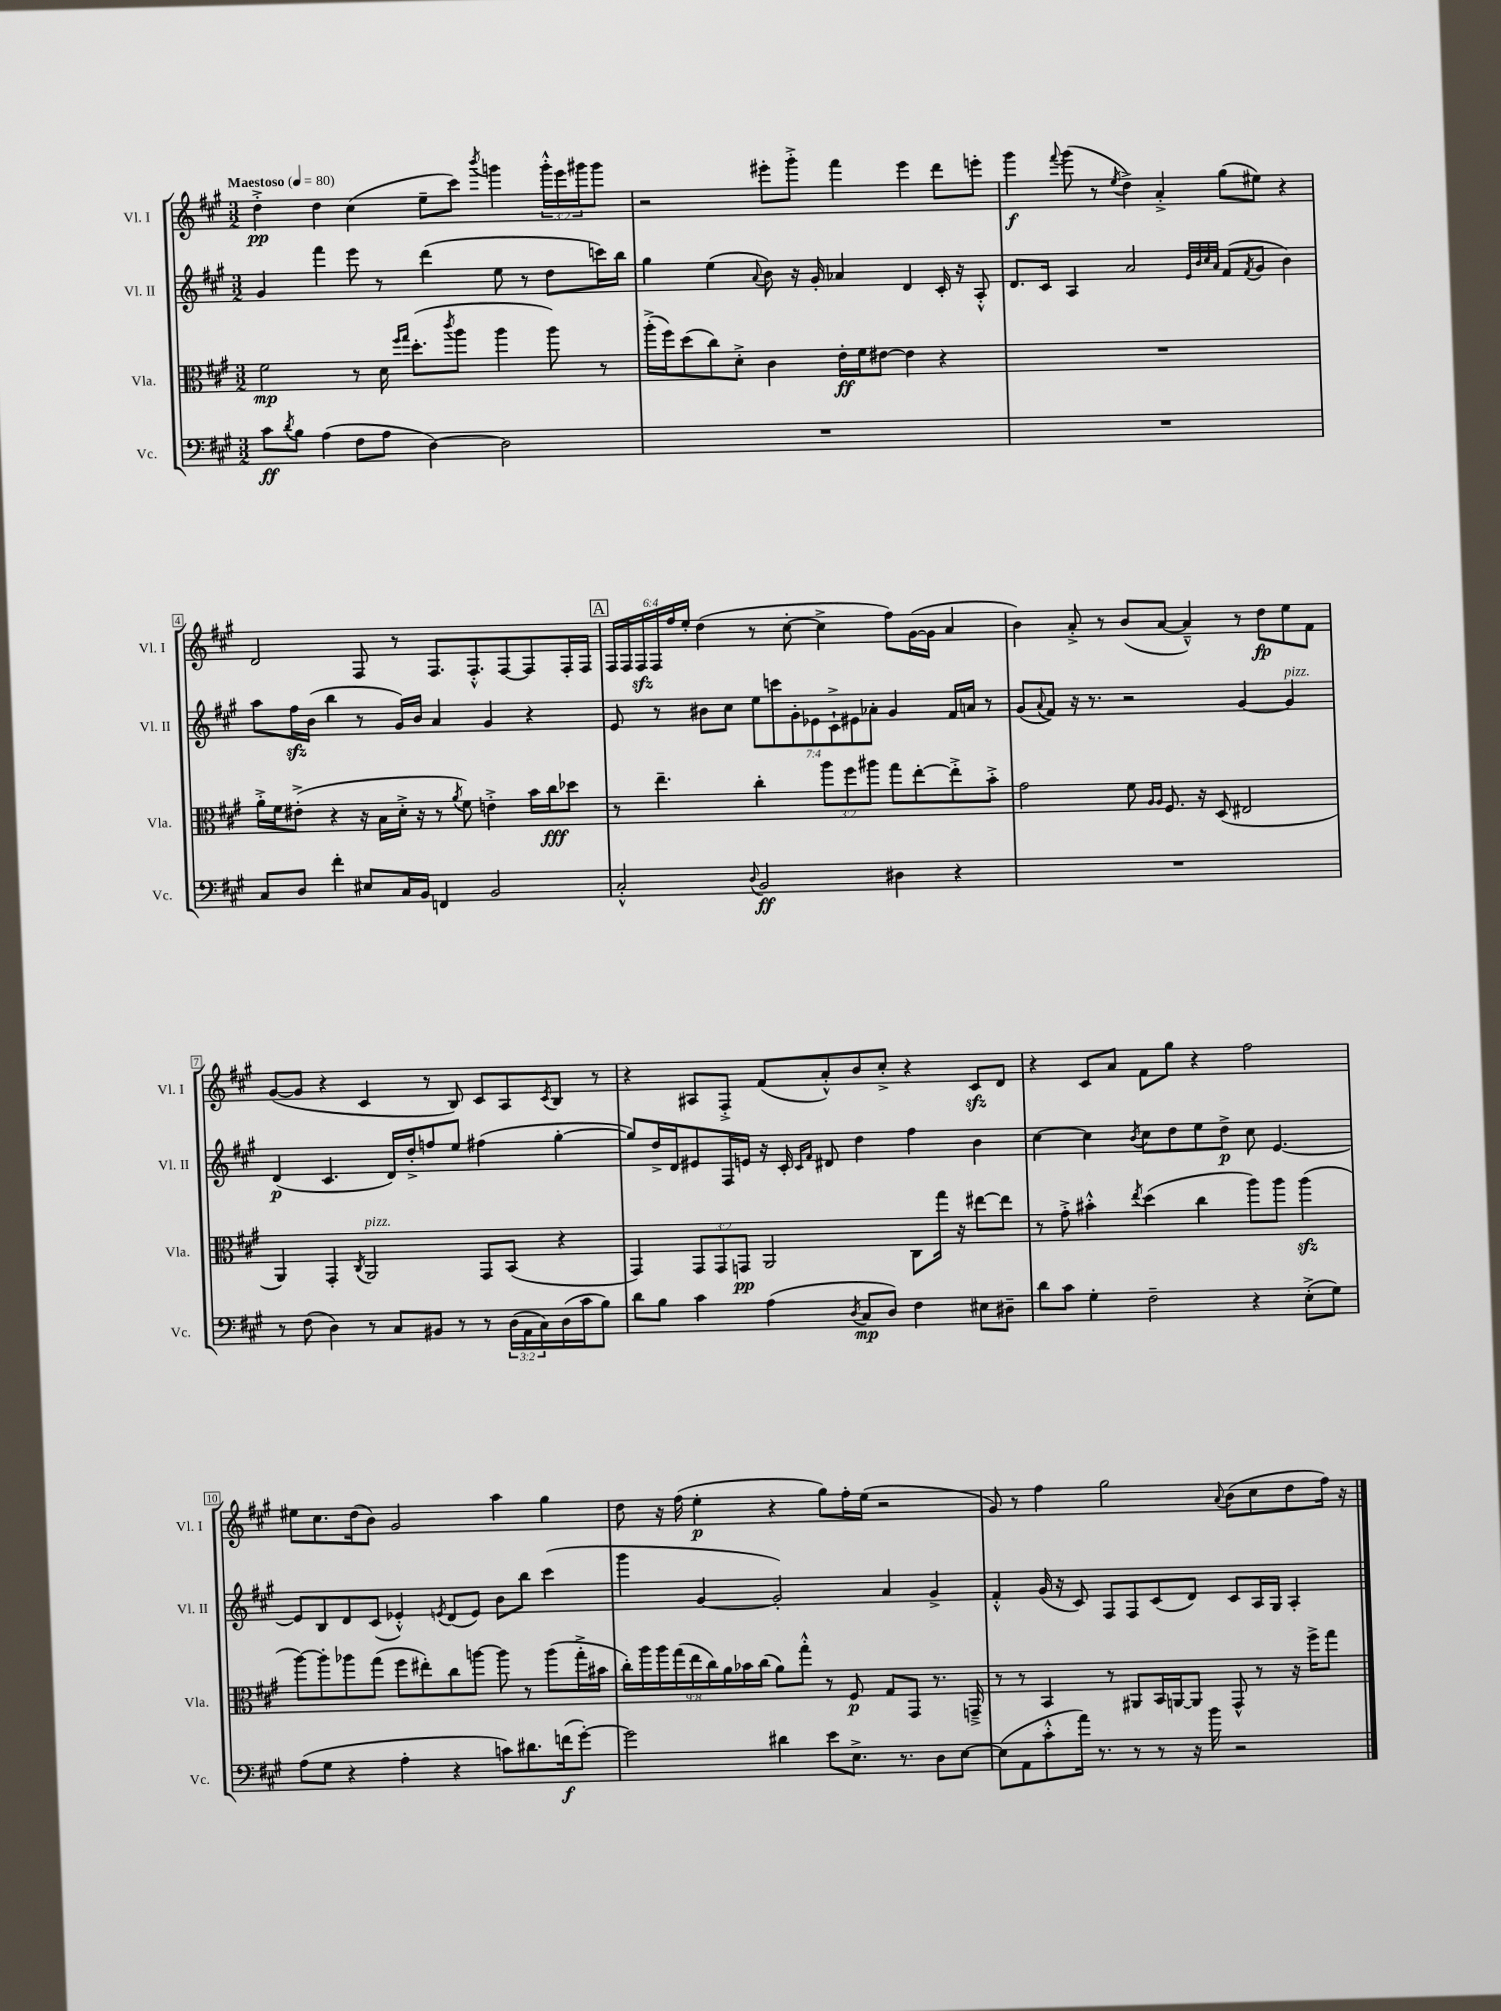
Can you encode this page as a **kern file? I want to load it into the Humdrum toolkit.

**kern	**dynam	**kern	**dynam	**kern	**dynam	**kern	**dynam
*part4	*part4	*part3	*part3	*part2	*part2	*part1	*part1
*staff4	*staff4	*staff3	*staff3	*staff2	*staff2	*staff1	*staff1
*I"Vc.	*	*I"Vla.	*	*I"Vl. II	*	*I"Vl. I	*
*I'Vc.	*	*I'Vla.	*	*I'Vl. II	*	*I'Vl. I	*
*clefF4	*	*clefC3	*	*clefG2	*	*clefG2	*
*k[f#c#g#]	*	*k[f#c#g#]	*	*k[f#c#g#]	*	*k[f#c#g#]	*
*M3/2	*	*M3/2	*	*M3/2	*	*M3/2	*
*MM80	*	*MM80	*	*MM80	*	*MM80	*
=1	=1	=1	=1	=1	=1	=1	=1
!	!	!	!	!	!	!LO:TX:a:B:t=Maestoso	!
8c#\L	ff	2f#\	mp	4g#/	.	4dd'^\	pp
8qd/	.	.	.	.	.	.	.
8B\J	.	.	.	.	.	.	.
(4A\	.	.	.	4fff#\	.	4dd\	.
8F#\L	.	8r	.	8eee\	.	(4cc#\	.
8A\J	.	16d\	.	8r	.	.	.
.	.	16qqff#/LL	.	.	.	.	.
.	.	16qqgg#/JJ	.	.	.	.	.
.	.	(8.dd'\L	.	.	.	.	.
[4D\)	.	.	.	(4ddd\	.	8ee~\L	.
.	.	8qccc#/	.	.	.	.	.
.	.	8aa\J	.	.	.	8ccc#\J)	.
.	.	.	.	.	.	8qbbb/	.
2D\]	.	4aa\	.	8ee\	.	4gggn\	.
.	.	.	.	8r	.	.	.
.	.	8aa\)	.	8dd\L	.	24ggg'^^\LL	.
.	.	.	.	.	.	24eee\	.
.	.	.	.	.	.	24ggg#X\J	.
.	.	8r	.	16cccn\L)	.	8ggg#\J	.
.	.	.	.	16bb\JJ	.	.	.
=2	=2	=2	=2	=2	=2	=2	=2
1.r	.	(16aa'^\LL	.	4gg#\	.	2r	.
.	.	16ff#\J)	.	.	.	.	.
.	.	(8dd\	.	.	.	.	.
.	.	8cc#\)	.	(4ee\	.	.	.
.	.	8d'^\J	.	.	.	.	.
.	.	.	.	8qqa/	.	.	.
.	.	4c#\	.	8b\)	.	8eee#X'\L	.
.	.	.	.	16r	.	8ggg#'^\J	.
.	.	.	.	16g#'/	.	.	.
.	.	16e'\LL	ff	4a-X/	.	4fff#\	.
.	.	16f#\J	.	.	.	.	.
.	.	[8e#X\J	.	.	.	.	.
.	.	4e#\]	.	4d/	.	4eee#\	.
.	.	4r	.	16c#'/	.	8ddd\L	.
.	.	.	.	16r	.	.	.
.	.	.	.	8A'^^/	.	8eeen'\J	.
=3	=3	=3	=3	=3	=3	=3	=3
1.r	.	1.r	.	8.d/L	.	4ggg#\	f
.	.	.	.	16c#/Jk	.	.	.
.	.	.	.	.	.	8qqfff#/	.
.	.	.	.	4A/	.	(8ggg#\	.
.	.	.	.	.	.	8r	.
.	.	.	.	.	.	8qee/	.
.	.	.	.	2a/	.	4dd^\)	.
.	.	.	.	.	.	4a'^/	.
.	.	.	.	32qqe/LLL	.	.	.
.	.	.	.	32qqb/	.	.	.
.	.	.	.	32qqcc#/	.	.	.
.	.	.	.	32qqa/JJJ	.	.	.
.	.	.	.	(8f#/L	.	(8gg#\L	.
.	.	.	.	8qf#/	.	.	.
.	.	.	.	8g#/J	.	8ee#X\J)	.
.	.	.	.	4b\)	.	4r	.
!!LO:LB:g=z
=4	=4	=4	=4	=4	=4	=4	=4
8C#/L	.	16a'^\LL	.	8aa\L	.	2d/	.
.	.	16f#\J	.	.	.	.	.
8D/J	.	(8e#X'^\J	.	16ff#zz\L	.	.	.
.	.	.	.	(16b\JJ	.	.	.
4f#'\	.	4r	.	4bb\	.	.	.
8E#X/L	.	16r	.	8r	.	8F#/	.
.	.	16B\LL	.	.	.	.	.
16C#/L	.	16d'^\JJ	.	16g#/LL)	.	8r	.
16BB/JJ	.	16r	.	16b/JJ	.	.	.
4FFn/	.	8r	.	4a/	.	8.F#/L	.
.	.	8qa/	.	.	.	.	.
.	.	8f#\)	.	.	.	.	.
.	.	.	.	.	.	8.F#'^^/	.
2BB/	.	4en'^\	.	4g#/	.	.	.
.	.	.	.	.	.	[8F#/	.
.	.	16b\LL	.	4r	.	8F#/]	.
.	.	16cc#\J	fff	.	.	.	.
.	.	8dd-X\J	.	.	.	16F#'/L	.
.	.	.	.	.	.	16F#/JJ	.
!!LO:REH:place=s1:t=A
=5	=5	=5	=5	=5	=5	=5	=5
2C#'^^/	.	8r	.	8e/	.	24F#/LL	.
.	.	.	.	.	.	24F#/	.
.	.	.	.	.	.	24F#zz/	.
.	.	4.ee~\	.	8r	.	24F#/	.
.	.	.	.	.	.	24ff#/	.
.	.	.	.	.	.	24ee'/JJ	.
.	.	.	.	8b#X\L	.	(4dd\	.
.	.	.	.	8cc#\J	.	.	.
8qqD/	.	.	.	.	.	.	.
2BB/	ff	4cc#'\	.	14ee\L	.	8r	.
.	.	.	.	14cccn\	.	.	.
.	.	.	.	.	.	[8cc#'\	.
.	.	.	.	14g#'\	.	.	.
.	.	.	.	14e-X\	.	.	.
.	.	12aa\L	.	.	.	4cc#^\]	.
.	.	.	.	14c#`^\	.	.	.
.	.	12ff#\	.	.	.	.	.
.	.	.	.	14e#X\	.	.	.
.	.	12aa#X\J	.	.	.	.	.
.	.	.	.	14a-X'\J	.	.	.
4D#X\	.	8gg#\L	.	4g#/	.	8ff#\L)	.
.	.	[8ee'\	.	.	.	([16g#\L	.
.	.	.	.	.	.	16g#\JJ]	.
4r	.	8ee'^\]	.	16f#/LL	.	4a/	.
.	.	.	.	16an/JJ	.	.	.
.	.	8b'^\J	.	8r	.	.	.
=6	=6	=6	=6	=6	=6	=6	=6
1.r	.	2g#\	.	(8g#/L	.	4b\)	.
.	.	.	.	8qqa/	.	.	.
.	.	.	.	8f#/J)	.	.	.
.	.	.	.	16r	.	8a'^/	.
.	.	.	.	8.r	.	.	.
.	.	.	.	.	.	8r	.
.	.	8f#\	.	2r	.	(8b/L	.
.	.	16qqA/LL	.	.	.	.	.
.	.	16qqA/JJ	.	.	.	.	.
.	.	8.F#/	.	.	.	[8a/J	.
.	.	.	.	.	.	4a~^^/])	.
.	.	16r	.	.	.	.	.
.	.	(8D/	.	.	.	.	.
.	.	2E#X/	.	[4g#/	.	8r	.
.	.	.	.	.	.	8dd\L	fp
!	!	!	!	!LO:TX:a:i:t=pizz.	!	!	!
.	.	.	.	4g#/]	.	8ee\	.
.	.	.	.	.	.	8f#\J	.
!!LO:LB:g=z
=7	=7	=7	=7	=7	=7	=7	=7
8r	.	4AA/)	.	(4d/	p	([8g#/L	.
(8F#\	.	.	.	.	.	8g#/J]	.
4D\)	.	4GG#'/	.	4.c#/	.	4r	.
.	.	8qC#/	.	.	.	.	.
!	!	!LO:TX:a:i:t=pizz.	!	!	!	!	!
8r	.	2AA/	.	.	.	4c#/	.
8C#/L	.	.	.	16d/LL)	.	.	.
.	.	.	.	16dd'^/J	.	.	.
8BB#X/J	.	.	.	8ffn/	.	8r	.
8r	.	.	.	8ee/J	.	8B/)	.
8r	.	8GG#/L	.	(4ff#X\	.	8c#/L	.
(24D\LL	.	(8BB/J	.	.	.	8A/	.
24AA\	.	.	.	.	.	.	.
24C#\)	.	.	.	.	.	.	.
.	.	.	.	.	.	8qc#/	.
(16D\	.	4r	.	[4gg#'\	.	8B/J	.
16c#\J	.	.	.	.	.	.	.
8B\J)	.	.	.	.	.	8r	.
=8	=8	=8	=8	=8	=8	=8	=8
8d\L	.	4GG#/)	.	8gg#/L])	.	4r	.
8B\J	.	.	.	16dd^/L	.	.	.
.	.	.	.	16d/J	.	.	.
4c#\	.	12GG#/L	.	8e#X/	.	8A#X/L	.
.	.	12GG#/	.	.	.	.	.
.	.	.	.	16F#/L	.	8F#'^/J	.
.	.	12GGn/J	pp	.	.	.	.
.	.	.	.	16en/JJ	.	.	.
(4A\	.	2AA/	.	16r	.	(8f#/L	.
.	.	.	.	16c#'/	.	.	.
.	.	.	.	16qqc#/LL	.	.	.
.	.	.	.	16qqf#/JJ	.	.	.
.	.	.	.	8d#X/	.	8a'^^/)	.
8qD/	.	.	.	.	.	.	.
8C#/L	mp	.	.	4dd\	.	8b/	.
8D/J)	.	.	.	.	.	8cc#'^/J	.
4F#\	.	8C#\L	.	4ff#\	.	4r	.
.	.	16gg#\Jk	.	.	.	.	.
.	.	16r	.	.	.	.	.
8E#X\L	.	[8ee#X\L	.	4b\	.	8c#zz/L	.
8D#X~\J	.	8ee#\J]	.	.	.	8d/J	.
=9	=9	=9	=9	=9	=9	=9	=9
8d\L	.	8r	.	[4cc#\	.	4r	.
8c#\J	.	8g#'^\	.	.	.	.	.
4G#'\	.	4b#X'^^\	.	4cc#\]	.	8c#/L	.
.	.	.	.	.	.	8a/J	.
.	.	8qee/	.	8qb/	.	.	.
2F#~\	.	(4dd\	.	8cc#\L	.	8f#\L	.
.	.	.	.	8dd\	.	8gg#\J	.
.	.	4cc#\	.	8ee\	.	4r	.
.	.	.	.	8dd^\J	p	.	.
4r	.	8aa\L)	.	8cc#\	.	2ff#\	.
.	.	8aa\J	.	[4.e/	.	.	.
(8E'^\L	.	(4aazz\	.	.	.	.	.
8G#\J)	.	.	.	.	.	.	.
!!LO:LB:g=z
=10	=10	=10	=10	=10	=10	=10	=10
(8A\L	.	[8aa\L)	.	8e/L]	.	8ee#X\L	.
8G#\J	.	8aa'\]	.	8B/	.	8.cc#\	.
4r	.	8aa-X\	.	8d/	.	.	.
.	.	.	.	.	.	(16dd\k	.
.	.	(8gg#\J	.	(8c#/J	.	8b\J)	.
4A'\	.	8ff#\L	.	4e-X'^^/)	.	2g#/	.
.	.	8ee#X'\)	.	.	.	.	.
.	.	.	.	8qen/	.	.	.
4r	.	8cc#\	.	(8d/L	.	.	.
.	.	[8aan\J	.	8e/J)	.	.	.
8cn\L)	.	8aa\]	.	8b\L	.	4aa\	.
8.d#X\	.	8r	.	8bb\J	.	.	.
.	.	(8aa\L	.	(4ccc#\	.	4gg#\	.
(16fn\k	f	.	.	.	.	.	.
[8g#'\J)	.	16gg#'^\L	.	.	.	.	.
.	.	16b#X\JJ	.	.	.	.	.
=11	=11	=11	=11	=11	=11	=11	=11
2g#\]	.	18cc#'\LL)	.	4ggg#\	.	8dd\	.
.	.	18aa\	.	.	.	.	.
.	.	18aa\	.	.	.	.	.
.	.	.	.	.	.	16r	.
.	.	(18gg#\	.	.	.	.	.
.	.	.	.	.	.	(16ff#\	.
.	.	18ee\	.	.	.	.	.
.	.	.	.	[4g#/	.	4ee'\	p
.	.	18cc#\)	.	.	.	.	.
.	.	18a\	.	.	.	.	.
.	.	18b-X\	.	.	.	.	.
.	.	(18cc#\JJ	.	.	.	.	.
4d#X\	.	8a\L)	.	2g#'/])	.	4r	.
.	.	8gg#'^^\J	.	.	.	.	.
8e\L	.	8r	.	.	.	8gg#\L)	.
8.E^\J	.	8F#/	p	.	.	16ff#'\L	.
.	.	.	.	.	.	(16ee\JJ	.
.	.	8G#/L	.	4a/	.	2r	.
8.r	.	.	.	.	.	.	.
.	.	8GG#/J	.	.	.	.	.
8D\L	.	8.r	.	4g#^/	.	.	.
[8E\J	.	.	.	.	.	.	.
.	.	16GGn~^/	.	.	.	.	.
=12	=12	=12	=12	=12	=12	=12	=12
(8E\L]	.	8r	.	4f#'^^/	.	8g#/)	.
8AA\	.	8r	.	.	.	8r	.
8c#'^^\	.	4BB/	.	(16g#/	.	4ff#\	.
.	.	.	.	16r	.	.	.
16a\Jk)	.	.	.	8c#/)	.	.	.
8.r	.	.	.	.	.	.	.
.	.	8r	.	8F#/L	.	2gg#\	.
8r	.	8AA#X/L	.	8F#/	.	.	.
8r	.	16BB/L	.	(8c#/	.	.	.
.	.	[16AAn/J	.	.	.	.	.
16r	.	8AA/J]	.	8d/J)	.	.	.
16b\	.	.	.	.	.	.	.
.	.	.	.	.	.	8qqa/	.
2r	.	8GG#^^/	.	8c#/L	.	(8b\L	.
.	.	8r	.	16A/L	.	8cc#\	.
.	.	.	.	16G#/JJ	.	.	.
.	.	16r	.	4A'/	.	8dd\	.
.	.	16ff#^\KL	.	.	.	.	.
.	.	8gg#\J	.	.	.	16ff#\Jk)	.
.	.	.	.	.	.	16r	.
==	==	==	==	==	==	==	==
*-	*-	*-	*-	*-	*-	*-	*-
